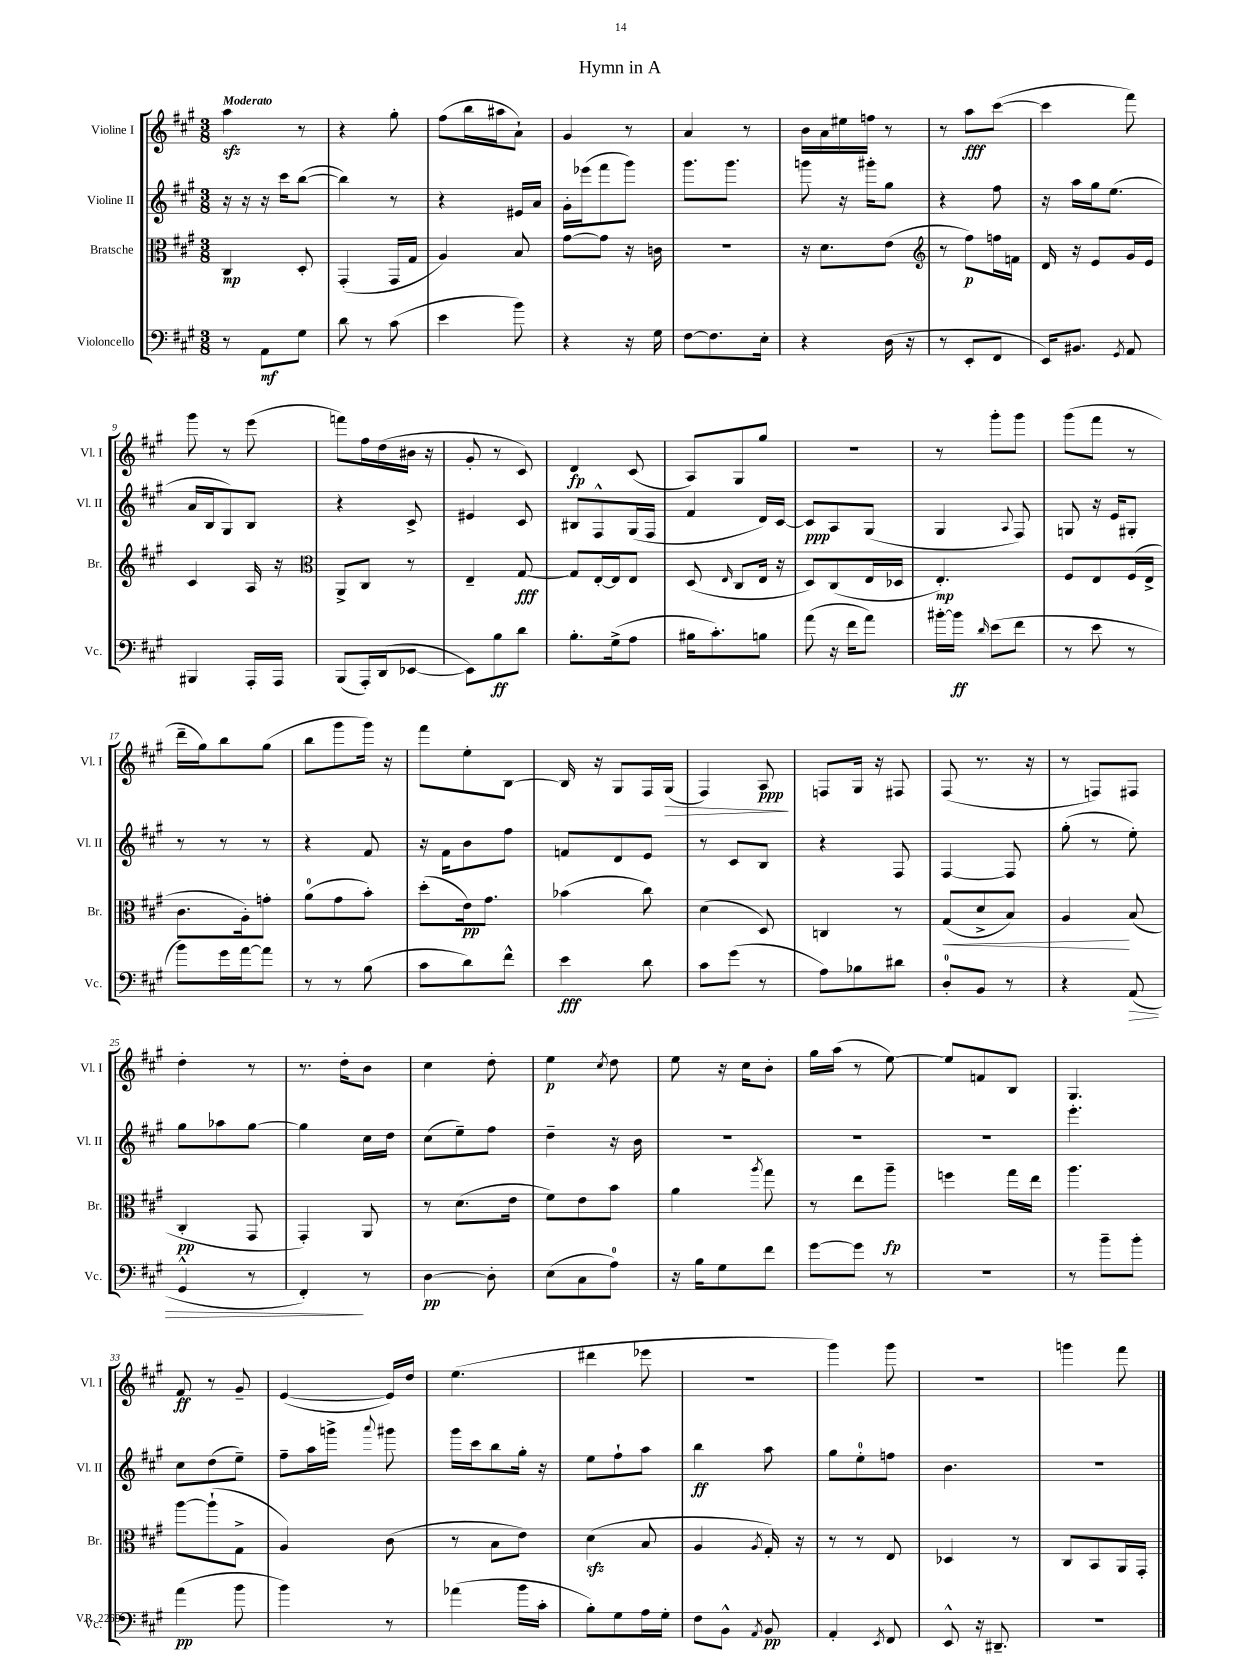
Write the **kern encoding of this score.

**kern	**dynam	**kern	**dynam	**kern	**dynam	**kern	**dynam
*part4	*part4	*part3	*part3	*part2	*part2	*part1	*part1
*staff4	*staff4	*staff3	*staff3	*staff2	*staff2	*staff1	*staff1
*I"Violoncello	*	*I"Bratsche	*	*I"Violine II	*	*I"Violine I	*
*I'Vc.	*	*I'Br.	*	*I'Vl. II	*	*I'Vl. I	*
*clefF4	*	*clefC3	*	*clefG2	*	*clefG2	*
*k[f#c#g#]	*	*k[f#c#g#]	*	*k[f#c#g#]	*	*k[f#c#g#]	*
*M3/8	*	*M3/8	*	*M3/8	*	*M3/8	*
=1	=1	=1	=1	=1	=1	=1	=1
!	!	!	!	!	!	!LO:TX:a:B:t=Moderato	!
8r	.	4C#/	mp	16r	.	4aazz\	.
.	.	.	.	16r	.	.	.
8AA\L	mf	.	.	16r	.	.	.
.	.	.	.	16ccc#\KL	.	.	.
8G#\J	.	8D'/	.	([8bb\J	.	8r	.
=2	=2	=2	=2	=2	=2	=2	=2
8d\	.	(4GG#'/	.	4bb\])	.	4r	.
8r	.	.	.	.	.	.	.
(8c#\	.	16GG#/LL	.	8r	.	8gg#'\	.
.	.	16G#/JJ	.	.	.	.	.
=3	=3	=3	=3	=3	=3	=3	=3
4e\	.	4A/)	.	4r	.	(8ff#\L	.
.	.	.	.	.	.	16bb\L	.
.	.	.	.	.	.	16aa#X\J	.
8b\)	.	8B/	.	16e#X/LL	.	8a`\J)	.
.	.	.	.	16a/JJ	.	.	.
=4	=4	=4	=4	=4	=4	=4	=4
4r	.	[8g#\L	.	16g#'\LL	.	4g#/	.
.	.	.	.	(16eee-X\J	.	.	.
.	.	8g#\J]	.	8fff#\	.	.	.
16r	.	16r	.	8ggg#\J)	.	8r	.
16G#\	.	16cn\	.	.	.	.	.
=5	=5	=5	=5	=5	=5	=5	=5
[8F#\L	.	4.r	.	8.ggg#\L	.	4a/	.
8.F#\]	.	.	.	.	.	.	.
.	.	.	.	8.ggg#\J	.	.	.
.	.	.	.	.	.	8r	.
16E'\Jk	.	.	.	.	.	.	.
=6	=6	=6	=6	=6	=6	=6	=6
4r	.	16r	.	8gggn\	.	16b\LL	.
.	.	8.d\L	.	.	.	16a\	.
.	.	.	.	16r	.	16ee#X\	.
.	.	.	.	16ggg#X'\KL	.	16ffn\JJ	.
(16D\	.	(8e\J	.	8gg#\J	.	8r	.
16r	.	.	.	.	.	.	.
=7	=7	=7	=7	=7	=7	=7	=7
*	*	*clefG2	*	*	*	*	*
8r	.	8r	.	4r	.	8r	.
8EE'/L	.	8ff#\L)	p	.	.	8aa\L	fff
8FF#/J	.	16ffn\L	.	8ff#\	.	([8ccc#\J	.
.	.	16fn\JJ	.	.	.	.	.
=8	=8	=8	=8	=8	=8	=8	=8
16EE/KL)	.	16d/	.	16r	.	4ccc#\]	.
8.BB#X/J	.	16r	.	16aa\LL	.	.	.
.	.	8e/L	.	16gg#\J	.	.	.
.	.	.	.	(8.ee\J	.	.	.
8qGG#/	.	.	.	.	.	.	.
8AA/	.	16g#/L	.	.	.	8fff#\)	.
.	.	16e/JJ	.	.	.	.	.
!!LO:LB:g=z
=9	=9	=9	=9	=9	=9	=9	=9
4BBB#X/	.	4c#/	.	16a/LL	.	8ggg#\	.
.	.	.	.	16B/J	.	.	.
.	.	.	.	8G#/)	.	8r	.
16AAA'/LL	.	16A/	.	8B/J	.	(8eee\	.
16AAA/JJ	.	16r	.	.	.	.	.
=10	=10	=10	=10	=10	=10	=10	=10
*	*	*clefC3	*	*	*	*	*
(8BBB/L	.	8AA^/L	.	4r	.	8fffn\L)	.
16AAA'/L)	.	8C#/J	.	.	.	16ff#\L	.
(16DD/J	.	.	.	.	.	(16dd\	.
[8EE-X/J	.	8r	.	8c#^/	.	16b#X\JJ	.
.	.	.	.	.	.	16r	.
=11	=11	=11	=11	=11	=11	=11	=11
8EE-\L])	.	4E~/	.	4e#X/	.	8g#'/	.
8B\	ff	.	.	.	.	8r	.
8d\J	.	[8G#/	fff	8c#/	.	8c#/)	.
=12	=12	=12	=12	=12	=12	=12	=12
8.B'\L	.	8G#/L]	.	8B#X/L	.	4d/	fp
.	.	[16E'/L	.	8F#^^/	.	.	.
(16G#^\k	.	16E/J]	.	.	.	.	.
8A\J	.	8E/J	.	(16G#/L	.	(8c#/	.
.	.	.	.	16F#/JJ	.	.	.
=13	=13	=13	=13	=13	=13	=13	=13
16B#X\KL	.	(8D/	.	4f#/	.	8A/L)	.
8.c#'\)	.	.	.	.	.	.	.
.	.	16qqE/	.	.	.	.	.
.	.	8C#/L	.	.	.	8G#/	.
8Bn\J	.	16E/Jk	.	16d/LL)	.	8gg#/J	.
.	.	16r	.	[16c#/JJ	.	.	.
=14	=14	=14	=14	=14	=14	=14	=14
(8a\	.	8D/L)	.	8c#/L]	ppp	4.r	.
16r	.	(8C#/	.	8A/	.	.	.
16f#\KL	.	.	.	.	.	.	.
8a\J)	.	16E/L	.	(8G#/J	.	.	.
.	.	16D-X/JJ	.	.	.	.	.
=15	=15	=15	=15	=15	=15	=15	=15
[16b#X'\LL	.	4.E'/)	mp	4G#/	.	8r	.
16b#\JJ]	ff	.	.	.	.	.	.
16qqd/	.	.	.	.	.	.	.
(8e\L	.	.	.	.	.	8ggg#'\L	.
.	.	.	.	8qqA/	.	.	.
8f#\J	.	.	.	8F#/)	.	8ggg#\J	.
=16	=16	=16	=16	=16	=16	=16	=16
8r	.	8F#/L	.	8Gn/	.	(8ggg#\L	.
8e\	.	8E/	.	16r	.	8fff#\J	.
.	.	.	.	16e/KL	.	.	.
8r	.	(16F#/L	.	8G#X'/J	.	8r	.
.	.	16E^/JJ	.	.	.	.	.
!!LO:LB:g=z
=17	=17	=17	=17	=17	=17	=17	=17
8b\L)	.	8.c#\L	.	8r	.	16ddd~\LL	.
.	.	.	.	.	.	16gg#\J)	.
16g#\L	.	.	.	8r	.	8bb\	.
[16a\J	.	16A'\k)	.	.	.	.	.
8a\J]	.	8gn'\J	.	8r	.	(8gg#\J	.
=18	=18	=18	=18	=18	=18	=18	=18
8r	.	(8a\L	.	4r	.	8bb\L	.
8r	.	8g#\	.	.	.	8ggg#\	.
(8B\	.	8b'\J)	.	8f#/	.	16ggg#\Jk)	.
.	.	.	.	.	.	16r	.
=19	=19	=19	=19	=19	=19	=19	=19
8c#\L	.	(8dd'\L	.	16r	.	8fff#\L	.
.	.	.	.	16f#\KL	.	.	.
8d\)	.	16e\k)	pp	8b\	.	8ee'\	.
.	.	8.g#\J	.	.	.	.	.
8f#^^\J	.	.	.	8ff#\J	.	[8B\J	.
=20	=20	=20	=20	=20	=20	=20	=20
4e\	fff	(4b-X\	.	8fn/L	.	16B/]	.
.	.	.	.	.	.	16r	.
.	.	.	.	8d/	.	8G#/L	.
8d\	.	8cc#\)	.	8e/J	.	16F#/L	.
!	!	!	!	!	!	!	!LO:HP:b
.	.	.	.	.	.	(16G#/JJ	>
=21	=21	=21	=21	=21	=21	=21	=21
8c#\L	.	(4d\	.	8r	.	4F#/)	.
(8g#\J	.	.	.	8c#/L	.	.	.
8r	.	8D/)	.	8B/J	.	8A/	ppp
.	.	.	.	.	.	.	]
=22	=22	=22	=22	=22	=22	=22	=22
8A\L)	.	4Cn/	.	4r	.	8Fn/L	.
8B-X\	.	.	.	.	.	16G#/Jk	.
.	.	.	.	.	.	16r	.
8d#X\J	.	8r	.	8F#/	.	8F#X/	.
=23	=23	=23	=23	=23	=23	=23	=23
!	!	!	!LO:HP:b	!	!	!	!
8D'/L	.	(8G#/L	<	[4F#/	.	(8F#/	.
8BB/J	.	8d^/	.	.	.	8.r	.
8r	.	8B/J)	.	8F#/]	.	.	.
.	.	.	.	.	.	16r	.
=24	=24	=24	=24	=24	=24	=24	=24
4r	.	4A/	.	(8gg#'\	.	8r	.
.	.	.	.	8r	.	8Fn/L)	.
!	!LO:HP:b	!	!	!	!	!	!
(8AA/	>	(8B/	[	8ee'\)	.	8F#X/J	.
!!LO:LB:g=z
=25	=25	=25	=25	=25	=25	=25	=25
4GG#^^/	.	4C#'/	pp	8gg#\L	.	4dd'\	.
.	.	.	.	8aa-X\	.	.	.
8r	.	8GG#/	.	[8gg#\J	.	8r	.
=26	=26	=26	=26	=26	=26	=26	=26
4FF#'/)	.	4GG#'/)	.	4gg#\]	.	8.r	.
.	.	.	.	.	.	16dd'\KL	.
8r	]	8AA/	.	16cc#\LL	.	8b\J	.
.	.	.	.	16dd\JJ	.	.	.
=27	=27	=27	=27	=27	=27	=27	=27
[4D\	pp	8r	.	(8cc#\L	.	4cc#\	.
.	.	(8.d\L	.	8ee~\)	.	.	.
8D'\]	.	.	.	8ff#\J	.	8dd'\	.
.	.	16e\Jk	.	.	.	.	.
=28	=28	=28	=28	=28	=28	=28	=28
(8E\L	.	8f#\L)	.	4dd~\	.	4ee\	p
8C#\	.	8e\	.	.	.	.	.
.	.	.	.	.	.	8qcc#/	.
8A\J)	.	8b\J	.	16r	.	8dd\	.
.	.	.	.	16b\	.	.	.
=29	=29	=29	=29	=29	=29	=29	=29
16r	.	4a\	.	4.r	.	8ee\	.
16B\KL	.	.	.	.	.	.	.
8G#\	.	.	.	.	.	16r	.
.	.	.	.	.	.	16cc#\KL	.
.	.	8qaa/	.	.	.	.	.
8f#\J	.	8gg#\	.	.	.	8b'\J	.
=30	=30	=30	=30	=30	=30	=30	=30
[8g#\L	.	8r	.	4.r	.	16gg#\LL	.
.	.	.	.	.	.	(16aa\JJ	.
8g#\J]	.	8ee\L	.	.	.	8r	.
8r	.	8aa~\J	fp	.	.	[8ee\)	.
=31	=31	=31	=31	=31	=31	=31	=31
4.r	.	4ffn\	.	4.r	.	8ee/L]	.
.	.	.	.	.	.	8fn/	.
.	.	16gg#\LL	.	.	.	8B/J	.
.	.	16ee\JJ	.	.	.	.	.
=32	=32	=32	=32	=32	=32	=32	=32
8r	.	4.aa\	.	4.eee'\	.	4.G#/	.
8b~\L	.	.	.	.	.	.	.
8b'\J	.	.	.	.	.	.	.
!!LO:LB:g=z
=33	=33	=33	=33	=33	=33	=33	=33
(4a\	pp	[8aa\L	.	8cc#\L	.	8f#/	ff
.	.	(8aa`\]	.	(8dd\	.	8r	.
8b\	.	8G#^\J	.	8ee~\J)	.	8g#~/	.
=34	=34	=34	=34	=34	=34	=34	=34
4b\)	.	4A/)	.	8ff#~\L	.	([4e/	.
.	.	.	.	16aa\L	.	.	.
.	.	.	.	16gggn^\JJ	.	.	.
.	.	.	.	8qqaaa/	.	.	.
8r	.	(8c#\	.	8ggg#X\	.	16e/LL])	.
.	.	.	.	.	.	16dd/JJ	.
=35	=35	=35	=35	=35	=35	=35	=35
(4a-X\	.	8r	.	16ggg#\LL	.	(4.ee\	.
.	.	.	.	16ccc#\J	.	.	.
.	.	8B\L	.	8bb\	.	.	.
16b\LL	.	8e\J)	.	16gg#'\Jk	.	.	.
16c#'\JJ	.	.	.	16r	.	.	.
=36	=36	=36	=36	=36	=36	=36	=36
8B'\L)	.	(4dzz\	.	8ee\L	.	4ddd#X\	.
8G#\	.	.	.	8ff#`\	.	.	.
16A\L	.	8B/	.	8aa\J	.	8eee-X\	.
16G#'\JJ	.	.	.	.	.	.	.
=37	=37	=37	=37	=37	=37	=37	=37
8F#\L	.	4A/	.	4bb\	ff	4.r	.
8BB^^\J	.	.	.	.	.	.	.
8qAA/	.	8qA/	.	.	.	.	.
8BB/	pp	16G#'/)	.	8aa\	.	.	.
.	.	16r	.	.	.	.	.
=38	=38	=38	=38	=38	=38	=38	=38
4AA'/	.	8r	.	8gg#\L	.	4ggg#\)	.
.	.	8r	.	8ee'\	.	.	.
8qEE/	.	.	.	.	.	.	.
8FF#/	.	8E/	.	8ffn\J	.	8ggg#\	.
=39	=39	=39	=39	=39	=39	=39	=39
8EE^^/	.	4D-X/	.	4.b\	.	4.r	.
16r	.	.	.	.	.	.	.
8.DD#X~/	.	.	.	.	.	.	.
.	.	8r	.	.	.	.	.
=40	=40	=40	=40	=40	=40	=40	=40
4.r	.	8C#/L	.	4.r	.	4gggn\	.
.	.	8BB/	.	.	.	.	.
.	.	16AA/L	.	.	.	8fff#\	.
.	.	16GG#'/JJ	.	.	.	.	.
==	==	==	==	==	==	==	==
*-	*-	*-	*-	*-	*-	*-	*-
